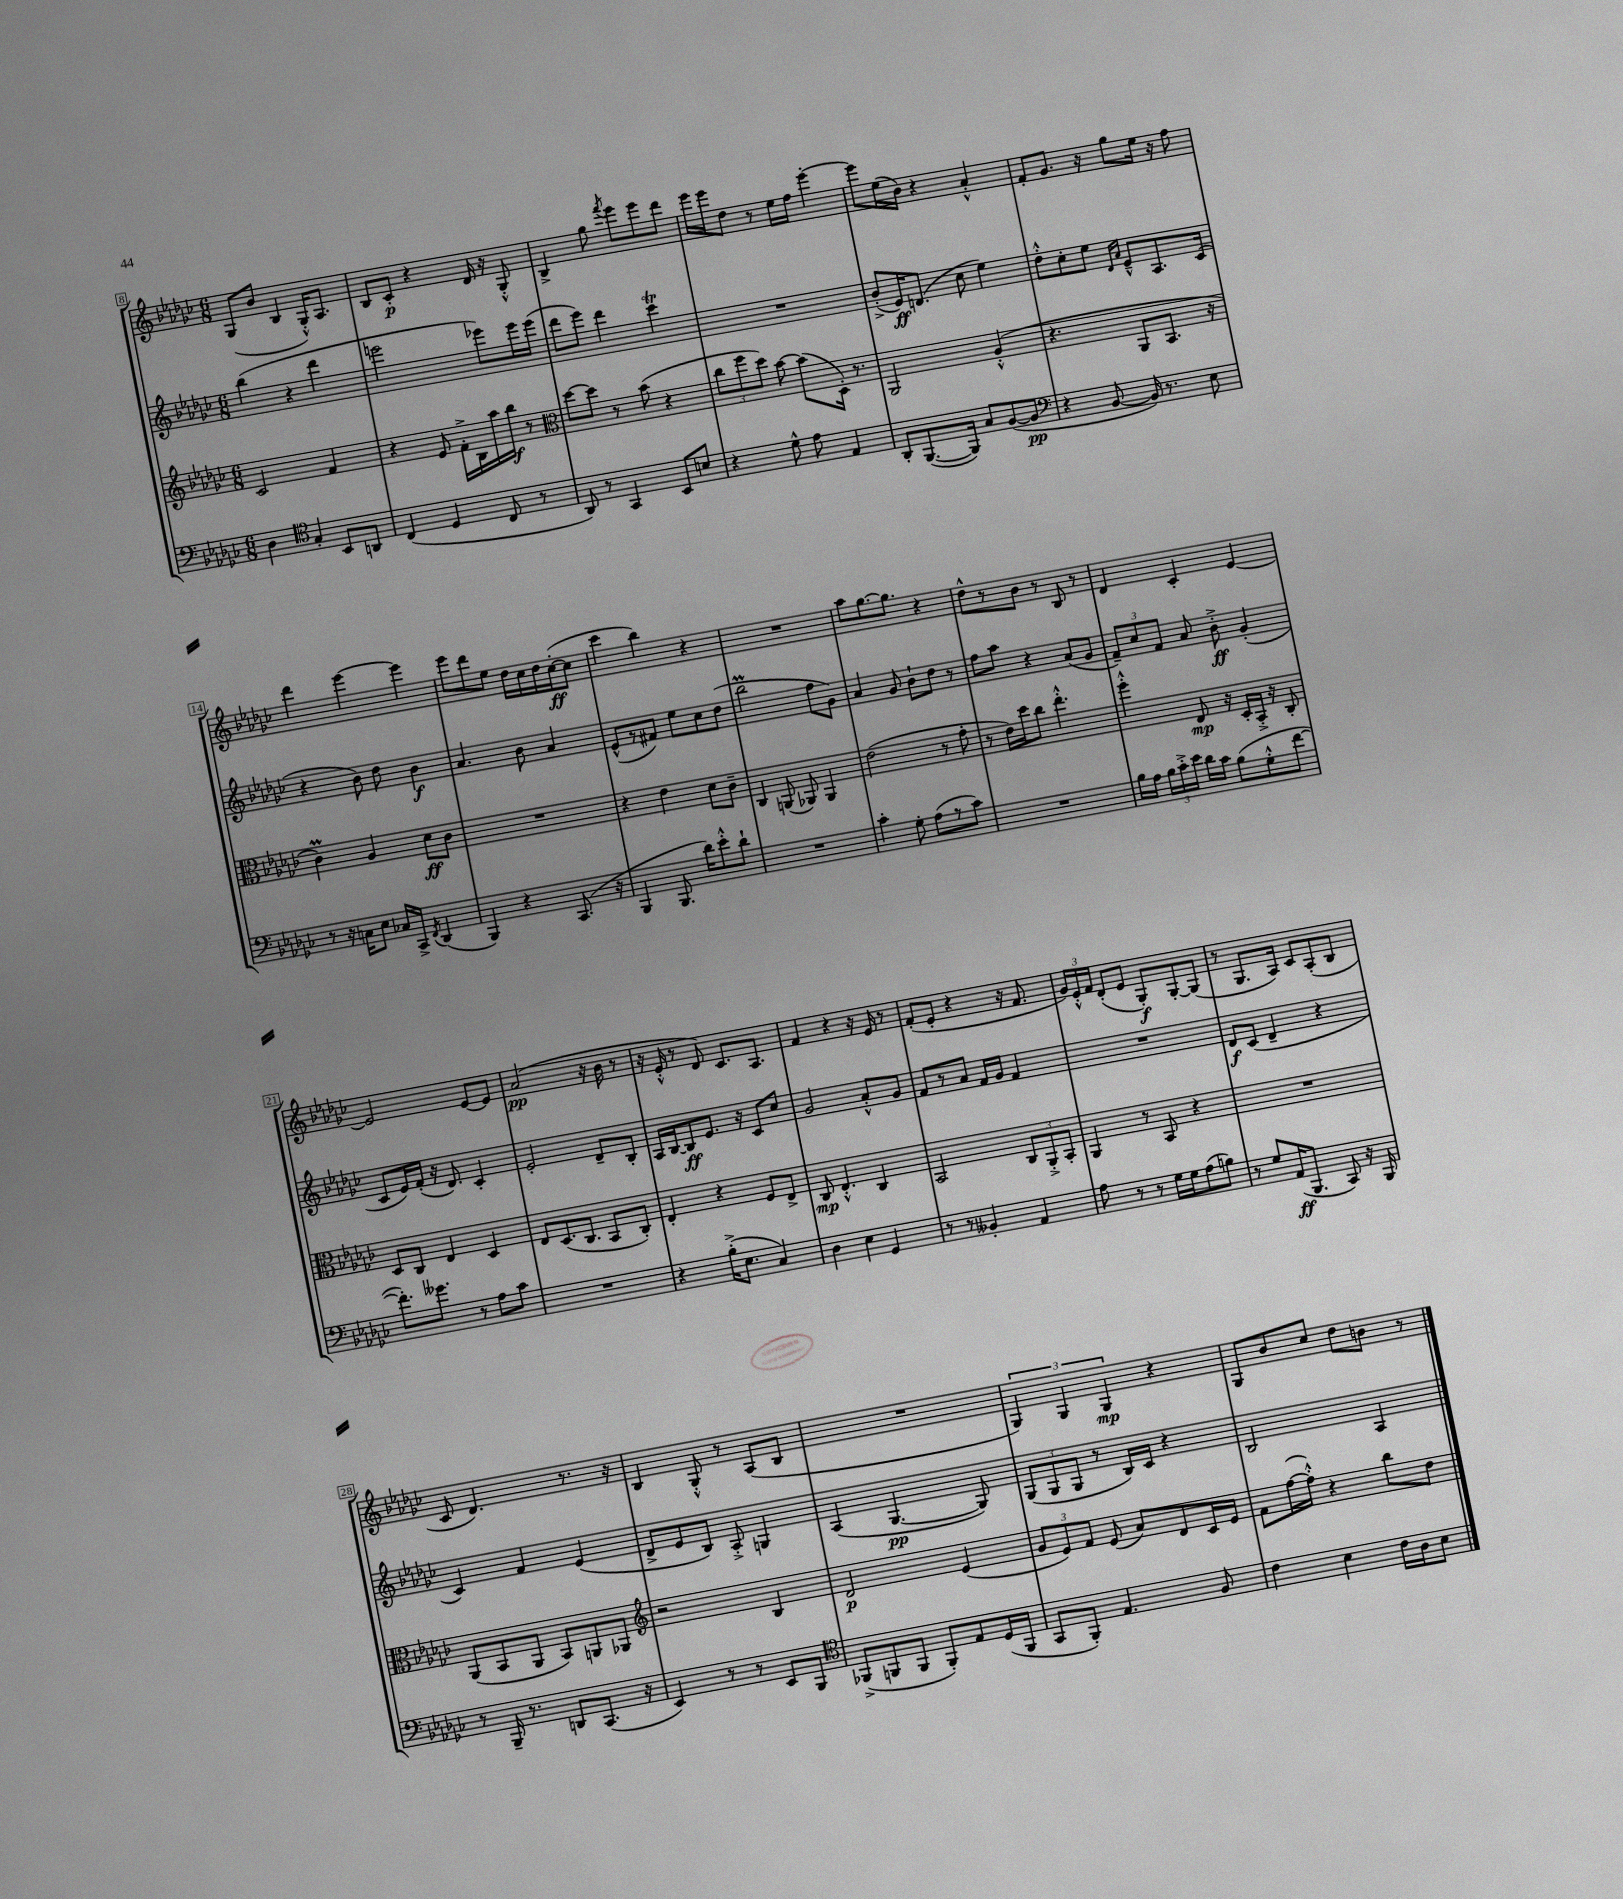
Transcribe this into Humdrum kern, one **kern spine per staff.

**kern	**kern	**kern	**kern
*staff4	*staff3	*staff2	*staff1
*clefF4	*clefG2	*clefG2	*clefG2
*k[b-e-a-d-g-c-]	*k[b-e-a-d-g-c-]	*k[b-e-a-d-g-c-]	*k[b-e-a-d-g-c-]
*M6/8	*M6/8	*M6/8	*M6/8
4D-\	2c-/	(4bb-\	(8G-/L
.	.	.	8b-/J
*clefC4	*	*	*
4G-'/	.	4r	4B-/
8BB-/L	4f/	4ddd-\	16G-'^^/LK)
.	.	.	8.A-/J
8AA/J	.	.	.
=	=	=	=
(4C-/	4r	2eee\	8B-/L
.	.	.	8c-'/J
4D-/	8e-/	.	4r
.	16f'^\LL	.	.
.	16B-\	.	.
8C-/	16aa-\	8eee-\L)	16d-/
.	16bb-\JJ	.	16r
8r	8r	16eee-\L	8G-'^^/
.	.	(16eee-\JJ	.
=	=	=	=
*	*clefC3	*	*
8AA-/)	[8dd-\L	8ddd-\L	4B-^/
8r	8dd-\]J	8eee-\J)	.
4GG-/	8r	4ddd-\	8gg-\
.	.	.	8qfff/
.	(8b-\	.	8eee-\L
8BB-/L	4r	4ccc-\	8eee-\
8B/J	.	.	8ddd-\J
=	=	=	=
4r	12cc-\L	2.r	16eee-\LL
.	.	.	16eee-\J
.	12ff\	.	.
.	.	.	8dd-\J
.	12dd-\J)	.	.
8d-^^\	[8b-\	.	8r
8e-\	(8b-\]L	.	16ee-\LL
.	.	.	16ff\JJ
4E-/	16D-'\Jk)	.	[4eee-'\
.	8.r	.	.
=	=	=	=
8AA-'/L	2AA-/	(8b-'^/L	8eee-\]L
([8.FF/	.	16e-/K)	(16ee-\L
.	.	(8.d/J	16b-\JJ)
.	.	.	4r
16FF/]Jk)	.	.	.
8G-/L	.	8cc-\	.
([8F/	(4A-'^^/	4ee-\)	4a-'^^/
8F/]J	.	.	.
=	=	=	=
*clefF4	*	*	*
4r	4.r	8dd-'^^\L	8f'/L
.	.	8cc-'\	8.g-/J
[8BB-/	.	8ee-\J	.
.	.	.	16r
.	.	16qqd-/LL	.
.	.	16qqa-/JJ	.
16BB-/])	8AA-/L	8e-~^^/L	8gg-\L
8.r	.	.	.
.	8.BB-/J	8.A-/	16ee-\Jk
.	.	.	16r
8E-\	.	.	8ff\
.	16r	(16c-/Jk	.
=	=	=	=
8r	4c-\)	4r	4ddd-\
16r	.	.	.
16C\LK	.	.	.
8E-\J	4A-/	8b-\)	[4eee-\
16C-/LL	.	8dd-\	.
16CC-^/JJ	.	.	.
8qFF/	.	.	.
(4DD-/	8d-\L	4b-\	4eee-\]
.	8c-\J	.	.
=	=	=	=
4BBB-/)	2.r	4.a-/	8eee-\L
.	.	.	8ddd-\
4r	.	.	8ee-\J
.	.	8b-\	16dd-\LL
.	.	.	16cc-\
(8.CC-/	.	4a-/	16dd-\
.	.	.	([16cc-'\J
.	.	.	8cc-\]J
16r	.	.	.
=	=	=	=
4BBB-/	4r	(8e-^^/L	4ccc-\
.	.	8r	.
8.BBB-/	4e-\	8f#/J)	4bb-\)
.	.	8ee-\L	.
16d-\LK)	.	.	.
8e-'^^\	8d-\L	8cc-\	4r
8d-`\J	8c-~\J	(8dd-\J	.
=	=	=	=
2.r	4C-/	2bb-\	2.r
.	(8AA/	.	.
.	8AA-/)	.	.
.	4AA-/	8ff\L	.
.	.	8g-\J)	.
=	=	=	=
4c-'\	(2e-\	4a-/	8aa-\L
.	.	.	[8.gg-\
8G-'\	.	8g-/	.
.	.	.	8.gg-\]J
(8A-\L	.	8b-`\L	.
8r	8r	8dd-\J	4r
8c-\J)	8g-'\	8r	.
=	=	=	=
2.r	8r	8ff\L	8dd-^^\L
.	16e-\LL)	8aa-\J	8r
.	16dd-\J	.	.
.	8cc-\J	4r	8b-\J
.	4.ee-'^^\	.	8r
.	.	(8a-/L	8B-/
.	.	8g-/J	8r
=	=	=	=
16B-\LL	4ff'^^\	12f~/L)	4d-/
16A-\JJ	.	.	.
.	.	12cc-/	.
24B-\LL	.	.	.
24c-'^\	.	12f/J	.
24e-\JJ	.	.	.
16d-\LL	8E-/	8a-/	4c-'/
16c-\JJ	.	.	.
(8B-\L	16r	8b-'^\	.
.	16D-'/LL	.	.
8G-'^^\	16BB-'^/JJ	(4g-'/	[4e-/
.	16r	.	.
[8f\J	8C-'/	.	.
=	=	=	=
8.f'\]L)	8D-/L	8c-/L	2e-/]
.	8C-/J	16e-/L)	.
8.g--\J	.	(16f'/JJ	.
.	4E-/	16r	.
.	.	8.d-/)	.
8r	.	.	.
8A-\L	4D-/	4c-'/	[8e-/L
8c-\J	.	.	8e-/]J
=	=	=	=
2.r	8E-/L	2e-'/	(2a-/
.	(8.D-/	.	.
.	8.C-/J	.	.
.	8BB-/L	8d-~/L	16r
.	.	.	16b-\
.	8C-'/J)	8B-'/J	8r
=	=	=	=
4r	4E-'/	16A-/LL	16r
.	.	[16B-/J	16e-'^^/
.	.	8B-/]	8r
(16B-'^\LK	4r	8.e-/J	8d-/)
8.E-\J	.	.	.
.	.	.	8.c-/L
.	.	16r	.
4C-/)	8F/L	8c-/L	.
.	.	.	8.A-/J
.	8E-^/J	8cc-/J	.
=	=	=	=
4D-\	8C-/	2g-/	4f/
.	4.E-'^^/	.	.
4E-\	.	.	4r
4GG-/	4C-/	8a-'^^/L	16r
.	.	.	16e-/
.	.	8g-/J	8r
=	=	=	=
8r	2BB-/	8f/L	(8f'/L
8r	.	8r	8e-'/J
4BB--'/	.	8a-/J	4r
.	.	16f/LL	.
.	.	16g-/JJ	.
4AA-/	12C-/L	4f/	16r
.	.	.	8.f/
.	12AA-'^/	.	.
.	12BB-'/J	.	.
=	=	=	=
8A-\	4AA-/	2.r	24g-/LL)
.	.	.	24e-'^^/
.	.	.	24f/JJ
8r	.	.	(8d-'/L
8r	8r	.	8e-/J
16G-\LL	8BB-/	.	8G-'/L)
16G-\J	.	.	.
(8A-\	4r	.	[8G-'/
8B\J)	.	.	(8G-/]J
=	=	=	=
8r	2.r	8d-/L	8r
8G-/L	.	(8c-/J	8.G-/L
(16AA-/K	.	4d-~/	.
8.BBB-/J	.	.	16A-/Jk)
.	.	.	8c-/L
8CC-/)	.	4r	(8A-'/
16r	.	.	8B-/J
16BBB-/	.	.	.
=	=	=	=
8r	(8AA-/L	4c-/)	8c-/
16BBB-~/	8BB-/	.	4.d-/)
8.r	.	.	.
.	8AA-/J	4f/	.
8DD/L	8BB-/L)	.	.
(8.CC-/J	8AA/	(4e-/	8.r
.	8AA-/J	.	.
16r	.	.	16r
=	=	=	=
*	*clefG2	*	*
4EE-/)	2r	8d-^/L	4B-/
.	.	8e-/	.
8r	.	8B-/J)	8G-'^^/
8r	.	8A-'^/	8r
8EE-/L	4B-/	4G/	(8A-/L
8BBB-/J	.	.	8B-/J
=	=	=	=
*clefC4	*	*	*
(8FF-^/L	2d-/	(4A-/	2.r
8FF/	.	.	.
8FF/J	.	[4.G-/	.
8FF'/L)	.	.	.
8E-/	(4e-/	.	.
(16D-/L	.	8G-/])	.
16FF/JJ	.	.	.
=	=	=	=
8GG-/L	12g-/L	(12G-/L	6G-/)
.	12e-/)	12G-/	.
8FF'/J)	.	.	.
.	12f/J	12G-/J	6G-/
4.E-/	(8e-/	8r	.
.	.	.	6G-/
.	8a-/L)	16B-/LL)	.
.	.	16c-/JJ	.
.	8d-/	4r	4r
8F/	16c-/L	.	.
.	16e-/JJ	.	.
=	=	=	=
4c-\	8f\L	2B-/	8G-/L
.	([16ff\L	.	8b-/
.	16ff'^^\]JJ)	.	.
4B-\	4r	.	8cc-/J
.	.	.	8dd-\L
16c-\LL	8bb-\L	4A-/	8b\J
16A-\J	.	.	.
8B-\J	8dd-\J	.	8r
==	==	==	==
*-	*-	*-	*-
